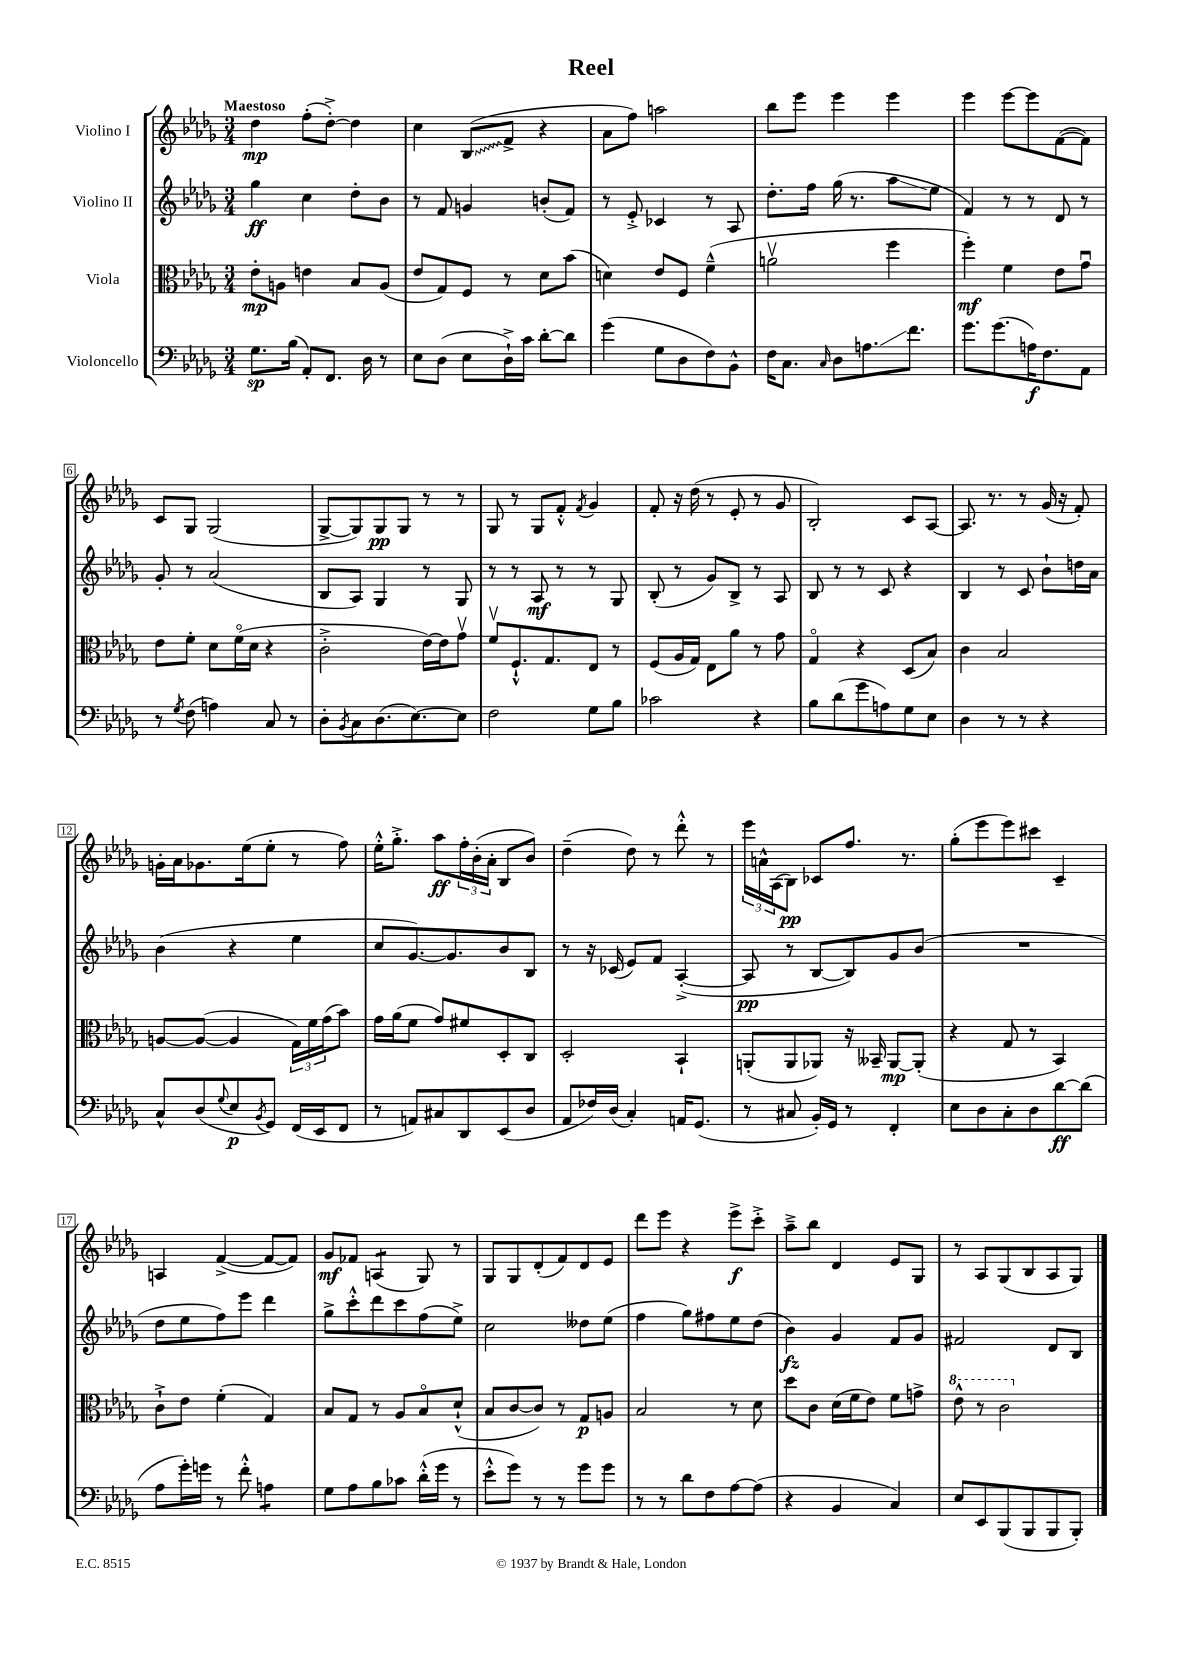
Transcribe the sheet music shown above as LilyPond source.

\header { title = "Reel" }
<<
\new StaffGroup <<
\new Staff = "s0" \with { instrumentName = "Violino I" } {
    \clef treble \key des \major \numericTimeSignature \time 3/4 \tempo "Maestoso"
    des''4\mp f''8-.( des''8~-.->) des''4 |
    c''4 \once \override Glissando.style = #'zigzag bes8\glissando( f'8-> r4 |
    aes'8 f''8) a''2 |
    bes''8 ees'''8 ees'''4 ees'''4 |
    ees'''4 ees'''8~ ees'''8 f'8~( f'8) |
    c'8 ges8 ges2( |
    ges8~-> ges8) ges8\pp ges8 r8 r8 |
    ges8 r8 ges8 f'8-.-^ \acciaccatura { f'8 } ges'4 |
    f'8-. r16 des''16( r8 ees'8-. r8 ges'8 |
    bes2-.) c'8 aes8~ |
    aes8. r8. r8 ges'16( r16 f'8-.) |
    g'16-. aes'16 ges'8. ees''16( ees''8-. r8 f''8) |
    ees''16-.-^ ges''8.-.-> aes''8\ff \tuplet 3/2 { f''16-. bes'16-.( aes'16-. } bes8 bes'8) |
    des''4--( des''8) r8 des'''8-.-^ r8 |
    \tuplet 3/2 { ees'''16 a'16-^ aes16( } bes8\pp) ces'8 f''8. r8. |
    ges''8-.( ees'''8 ees'''8) cis'''8 c'4-- |
    a4 f'4~->( f'8~ f'8) |
    ges'8\mf fes'8 a4:8( ges8) r8 |
    ges8 ges8 des'8-.( f'8) des'8 ees'8 |
    des'''8 ees'''8 r4 ees'''8->\f c'''8-.-> |
    aes''8---> bes''8 des'4 ees'8 ges8 |
    r8 aes8 ges8( bes8 aes8 ges8) \bar "|." |
}
\new Staff = "s1" \with { instrumentName = "Violino II" } {
    \clef treble \key des \major \numericTimeSignature \time 3/4
    ges''4\ff c''4 des''8-. bes'8 |
    r8 f'8 g'4 b'8-.( f'8) |
    r8 ees'8-.-> ces'4 r8 aes8 |
    des''8.-. f''16 ges''16( r8. aes''8\glissando ees''8 |
    f'4) r8 r8 des'8 r8 |
    ges'8-. r8 aes'2( |
    bes8 aes8) ges4 r8 ges8 |
    r8 r8 aes8\mf r8 r8 ges8 |
    bes8-.( r8 ges'8) bes8-> r8 aes8 |
    bes8 r8 r8 c'8 r4 |
    bes4 r8 c'8 bes'8-! d''16 aes'16 |
    bes'4( r4 ees''4 |
    c''8 ges'8.~) ges'8. bes'8 bes8 |
    r8 r16 ces'16( ees'8) f'8 aes4~-.->( |
    aes8\pp r8 bes8~ bes8) ges'8 bes'8( |
    R2. |
    des''8 ees''8 f''8) ees'''8 des'''4 |
    ges''8-> c'''8-.-^ des'''8 c'''8 f''8( ees''8->) |
    c''2 deses''8 ees''8( |
    f''4 ges''8) fis''8 ees''8 des''8( |
    bes'4\fz) ges'4 f'8 ges'8 |
    fis'2 des'8 bes8 \bar "|." |
}
\new Staff = "s2" \with { instrumentName = "Viola" } {
    \clef alto \key des \major \numericTimeSignature \time 3/4
    ees'8-.\mp a8 e'4 bes8 a8( |
    ees'8 ges8) f8 r8 des'8 bes'8( |
    d'4) ees'8 f8 f'4---^( |
    a'2\upbow f''4 |
    f''4-.\mf) f'4 ees'8 ges'8\downbow |
    ees'8 f'8-. des'8 f'16\flageolet( des'16 r4 |
    c'2-.-> ees'16~) ees'16 ges'8\upbow |
    f'8\upbow f8.-!-^ ges8. ees8 r8 |
    f8( aes16 ges16) ees8 aes'8 r8 ges'8 |
    ges4\flageolet r4 des8( bes8) |
    c'4 bes2 |
    a8~ a8~( a4 \tuplet 3/2 { ges16) f'16 ges'16( } bes'8) |
    ges'16 aes'16( f'8 ges'8) fis'8 des8-. c8 |
    des2-. bes,4-! |
    a,8-.( a,8 aes,8) r16 beses,16-- aes,8~\mp aes,8-.( |
    r4 ges8 r8 bes,4) |
    c'8-!-> ees'8 f'4-.( ges4) |
    bes8 ges8 r8 aes8 bes8\flageolet des'8-!-^( |
    bes8 c'8~ c'8) r8 ges8\p a8 |
    bes2 r8 des'8 |
    des''8 c'8 des'16( f'16 ees'8) f'8 g'8-> |
    \ottava #1 ees''8-^ r8 c''2 \ottava #0 \bar "|." |
}
\new Staff = "s3" \with { instrumentName = "Violoncello" } {
    \clef bass \key des \major \numericTimeSignature \time 3/4
    ges8.\sp bes16( aes,8-.) f,8. des16 r8 |
    ees8 des8( ees8 des16-!->) c'16 des'8~-. des'8 |
    ges'4( ges8 des8 f8) bes,8-^ |
    f16 c8. \grace { c16 } des8 a8.\glissando f'8. |
    ges'8. ges'8.( a16\f) f8. aes,8 |
    r8 \acciaccatura { ges8 } f8( a4) c8 r8 |
    des8-. \acciaccatura { bes,8 } c8 des8.( ees8.~) ees8 |
    f2 ges8 bes8 |
    ces'2 r4 |
    bes8 des'8( ges'8 a8) ges8 ees8 |
    des4 r8 r8 r4 |
    c8-^ des8( \appoggiatura { ges8 } ees8\p \acciaccatura { bes,8 } ges,8) f,16( ees,16 f,8 |
    r8 a,8) cis8 des,8 ees,8( des8 |
    aes,8 fes16) des16( c4-.) a,16 ges,8.( |
    r8 cis8 bes,16-.) ges,16 r8 f,4-. |
    ees8 des8 c8-. des8 des'8~\ff des'8( |
    aes8 ges'16-.) g'16 r8 f'8-.-^ a4:8 |
    ges8 aes8 bes8 ces'8 des'16-.-^( ges'16 r8 |
    ees'8-.-^ ges'8) r8 r8 ges'8 ges'8 |
    r8 r8 des'8 f8 aes8~ aes8( |
    r4 bes,4 c4) |
    ees8 ees,8 bes,,8( bes,,8 bes,,8 bes,,8-.) \bar "|." |
}
>>
>>
\layout { \context { \Score \override BarNumber.stencil = #(make-stencil-boxer 0.1 0.3 ly:text-interface::print) } }
